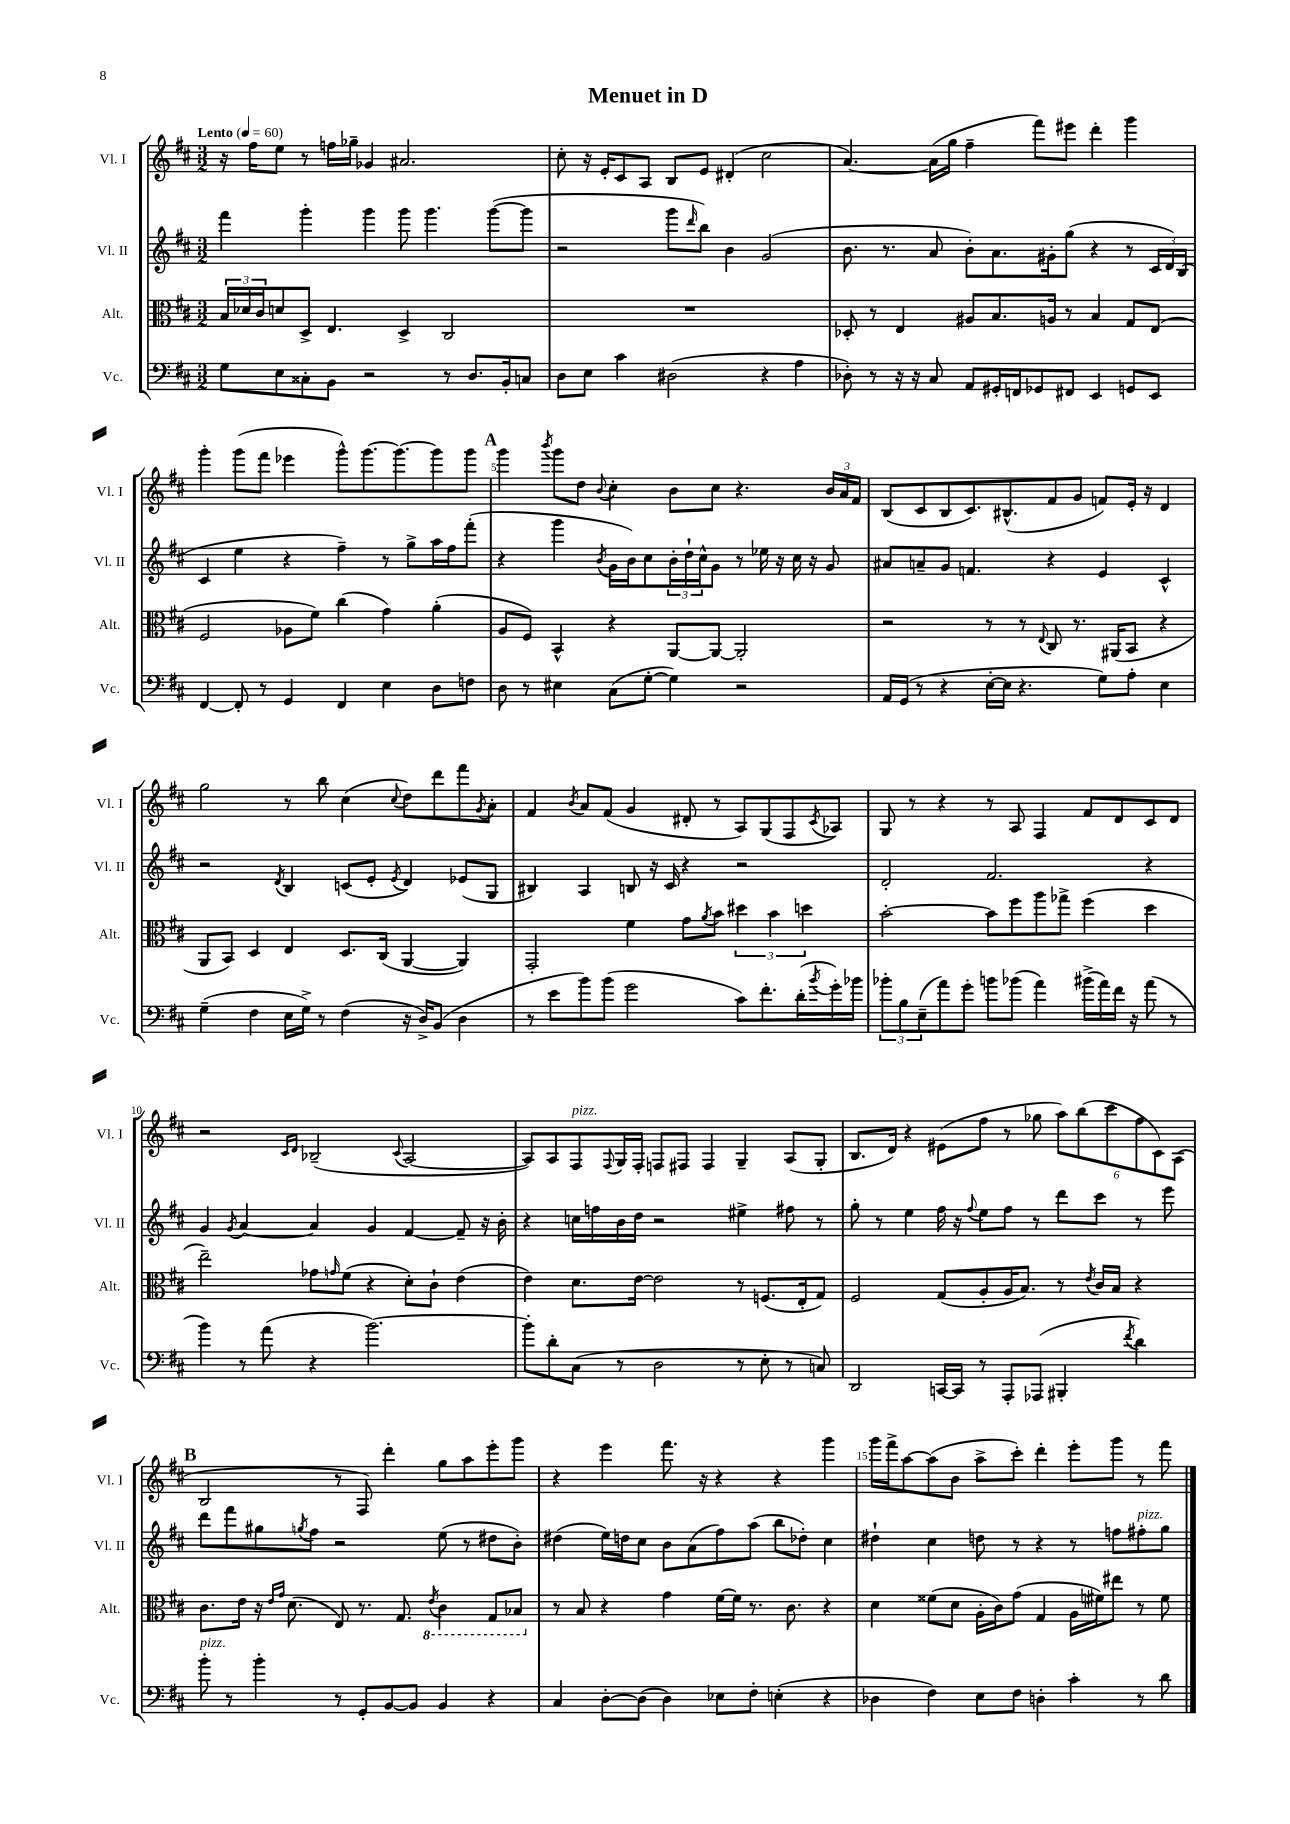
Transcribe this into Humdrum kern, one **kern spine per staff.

**kern	**kern	**kern	**kern
*staff4	*staff3	*staff2	*staff1
*clefF4	*clefC3	*clefG2	*clefG2
*k[f#c#]	*k[f#c#]	*k[f#c#]	*k[f#c#]
*M3/2	*M3/2	*M3/2	*M3/2
*MM60	*MM60	*MM60	*MM60
8G\L	24B/LL	4fff#\	16r
.	24d-/	.	.
.	.	.	16ff#\LK
.	24c#/J	.	.
8E\	8d/	.	8ee\J
8C##'\	8D^/J	4ggg'\	8r
8BB\J	4.E/	.	16ff\LL
.	.	.	16gg-~\JJ
2r	.	4ggg\	4g-/
.	4D^/	8ggg\	2.a#/
.	.	4.ggg\	.
8r	2C#/	.	.
8.D/L	.	.	.
.	.	([8ggg\L	.
16BB'/k	.	.	.
8C/J	.	8ggg\]J	.
=	=	=	=
8D\L	1.r	2r	8cc#'\
8E\J	.	.	16r
.	.	.	16e'/LK
4c#\	.	.	8c#/
.	.	.	8A/J
(2D#\	.	8ggg\L	8B/L
.	.	16qqddd/	.
.	.	8bb\J)	8e/J
.	.	4b\	(4d#'/
4r	.	(2g/	2cc#\
4A\	.	.	.
=	=	=	=
8D-'\)	8D-'/	8.b\	[4.a/)
8r	8r	.	.
.	.	8.r	.
16r	4E/	.	.
16r	.	.	.
8C#/	.	8a/	(16a\]LL
.	.	.	16gg\JJ
8AA/L	8A#/L	8b'\L)	4ff#~\
16GG#'/L	8.B/	8.a\	.
16FF/J	.	.	.
8GG-/	.	.	8fff#\L)
.	16A/Jk	16g#'\k	.
8FF#/J	8r	(8gg\J	8eee#\J
4EE/	4B/	4r	4ddd'\
8GG/L	8G/L	8r	4ggg\
8EE/J	(8E/J	24c#/LL	.
.	.	24d/)	.
.	.	(24B/JJ	.
=	=	=	=
[4FF#/	2F#/	4c#/	4ggg'\
8FF#'/]	.	4ee\	(8ggg\L
8r	.	.	8fff#\J
4GG/	8A-\L	4r	4eee-\
.	8f#\J)	.	.
4FF#/	(4cc#\	4ff#~\)	8ggg^^\L)
.	.	.	[8.ggg\
4E\	4g\)	8r	.
.	.	.	8.ggg\_
.	.	8gg^\L	.
8D\L	(4a'\	16aa\L	8ggg\]
.	.	16ff#\J	.
8F\J	.	(8fff#'\J	8ggg\J
=	=	=	=
8D\	8A/L	4r	4ggg\
8r	8F#/J)	.	.
.	.	.	8qbbb/
4E#\	4BB^^/	4ggg\	8ggg\L
.	.	.	8dd\J
.	.	8qb/	8qqb/
(8C#\L	4r	16g\LL	4cc#'\
.	.	16b\J)	.
[8G'\J	.	8cc#\	.
4G\])	[8AA/L	24b'\L	8b\L
.	.	24dd`\	.
.	.	24cc#^^\J	.
.	8AA/_J	8g\J	8cc#\J
2r	2AA'/]	8r	4.r
.	.	16ee-\	.
.	.	16r	.
.	.	16cc#\	.
.	.	16r	.
.	.	8g/	24b/LL
.	.	.	24a/
.	.	.	24f#/JJ
=	=	=	=
16AA/LL	2r	8a#/L	(8B/L
(16GG/JJ	.	.	.
8r	.	8a~/	8c#/
4r	.	8g/J	8B/
.	.	4.f/	8.c#/)
[16E'\LL	8r	.	.
16E\]JJ	.	.	(8.B#^^/
4.r	8r	.	.
.	8qqE/	.	.
.	8C#/	4r	8f#/
.	8.r	.	8g/J
8G\L)	.	4e/	8f/L)
.	(16AA#/LK	.	.
8A'\J	8BB/J	.	16e'/Jk
.	.	.	16r
4E\	4r	4c#^^/	4d/
=	=	=	=
(4G~\	8AA/L	2r	2gg\
.	8BB/J)	.	.
4F#\	4D/	.	.
.	.	8qd/	.
16E\LL	4E/	4B/	8r
16G^\JJ)	.	.	.
8r	.	.	8bb\
(4F#\	8.D/L	(8c/L	(4cc#\
.	.	8e'/J	.
.	(16C#/Jk	.	.
.	.	8qe/	8qqcc#/
16r	[4AA/	4d/)	8dd\L)
16D^/LK)	.	.	.
(8BB/J	.	.	8ddd\
4D\	4AA/])	(8e-/L	8fff#\
.	.	.	8qg/
.	.	8G/J	8a'\J
=	=	=	=
8r	2GG'/	4B#/)	4f#/
8e\L	.	.	.
.	.	.	8qb/
8b\)	.	4A/	8a/L
(8b\J	.	.	(8f#/J
2g\	4f#\	8B/	4g/
.	.	16r	.
.	.	16c#/	.
.	8g\L	4r	8d#'/
.	8qa/	.	.
.	8b\J	.	8r
8c#\L)	6dd#\	2r	8A/L)
8.f#'\	.	.	(8G/
.	6b\	.	.
.	.	.	8F#/
(16d'\L	.	.	.
.	6dd\	.	.
8qb/	.	.	8qc#/
16g'\)	.	.	8A-/J)
16b-\JJ	.	.	.
=	=	=	=
12b-'\L	[2b'\	2d'/	8G/
12B\	.	.	.
.	.	.	8r
(12E~\	.	.	.
8a\)	.	.	4r
8g'\J	.	.	.
8b\L	8b\]L	2.f#/	8r
(8b-\J	8ff#\	.	8A/
4a\)	8aa\	.	4F#/
.	8gg-^\J	.	.
(16b#^\LL	(4ff#\	.	8f#/L
16a\)	.	.	.
16f#\JJ	.	.	8d/
16r	.	.	.
(8a\	4dd\	4r	8c#/
8r	.	.	8d/J
=	=	=	=
4b\)	2ee~\)	4g/	2r
.	.	8qg/	.
8r	.	[4a/	.
(8a\	.	.	.
.	.	.	16qqc#/LL
.	.	.	16qqd/JJ
4r	8g-\L	4a/]	(2B-~/
.	16qqg/	.	.
.	(8f#\J	.	.
[2.b\)	4r	4g/	.
.	.	.	8qqc#/
.	8d'\L)	[4f#/	[2A/
.	8c#`\J	.	.
.	(4e\	8f#~/]	.
.	.	16r	.
.	.	16b'\	.
=	=	=	=
8b'\]L	4e\)	4r	8A/]L)
8d'\	.	.	8A/
(8C#\J	8.d\L	16cc\LL	8F#/
.	.	16ff\	.
.	.	.	8qqF#/
8r	.	16b\	16G/L
.	[16e\Jk	16dd\JJ	16F#'/JJ
2D\	2e\]	2r	8F/L
.	.	.	8F#/J
.	.	.	4F#/
8r	8r	4ee#^\	4G~/
8E'\	(8.F/L	.	.
8r	.	8ff#\	(8A/L
.	16E'/k	.	.
8C/)	8G/J)	8r	8G'/J
=	=	=	=
2DD/	2F#/	8gg'\	8.B/L
.	.	8r	.
.	.	.	16d/Jk)
.	.	4ee\	4r
[16CC/LL	(8G/L	16ff#\	(8e#\L
16CC/]JJ	.	16r	.
.	.	8qqff#/	.
8r	8A'/	8ee\L	8ff#\J
8AAA'/L	16A/K	8ff#\J	8r
.	8.B/J)	.	.
(8AAA-/J	.	8r	8gg-\
4BBB#'/	8r	8ddd\L	12aa\L)
.	.	.	(12bb\
.	8qe/	.	.
.	16c#/LL	8ccc#\J	.
.	.	.	12ccc#\
.	16B/JJ	.	.
8qf#/	.	.	.
4d\)	4r	8r	12ff#\
.	.	.	12c#\)
.	.	8eee\	.
.	.	.	(12A\J
=	=	=	=
8b'\	8.c#\L	8ddd\L	2B/
8r	.	8fff#\	.
.	16e\Jk	.	.
4b'\	16r	8gg#\	.
.	16qqe/LL	.	.
.	16qqg/JJ	.	.
.	(8.d\	.	.
.	.	8qgg/	.
.	.	8ff#\J	.
8r	8E/)	2r	8r
8GG'/L	8.r	.	8F#/)
[8BB/	.	.	4ddd'\
.	8.G/	.	.
8BB/]J	.	.	.
.	8qE/	.	.
4BB/	4C#\	(8ee\	8gg\L
.	.	8r	8aa\
4r	8GG/L	8dd#\L	8eee'\
.	8BB-/J	8b'\J)	8ggg\J
=	=	=	=
4C#/	8r	(4dd#\	4r
.	8B/	.	.
[8D'\L	4r	16ee\LL)	4eee\
.	.	16dd\J	.
(8D\]J	.	8cc#\J	.
4D\)	4g\	8b\L	8.fff#\
.	.	(8a\	.
.	.	.	16r
8E-\L	[16f#\LL	8ff#\)	4r
.	16f#\]JJ	.	.
8F#'\J	8.r	(8aa\J	.
(4E'\	.	8bb\L	4r
.	8.c#\	.	.
.	.	8dd-'\J)	.
4r	4r	4cc#\	4ggg\
=	=	=	=
4D-\	4d\	4dd#`\	16ggg\LL
.	.	.	16fff#^\J
.	.	.	[8aa\
4F#\)	(8f##\L	4cc#\	(8aa\]
.	8d\J	.	8b\J
8E\L	16A'\LL	8dd\	8aa^\L
.	16c#\J)	.	.
8F#\J	(8g\J	8r	8ccc#'\J)
4D'\	4G/	4r	4ddd'\
4c#'\	16A\LL	8r	8eee'\L
.	16f#\J)	.	.
.	8ee#\J	8ff\L	8ggg\J
8r	8r	8ff#'\	8r
8d\	8f#\	8gg\J	8fff#\
==	==	==	==
*-	*-	*-	*-
